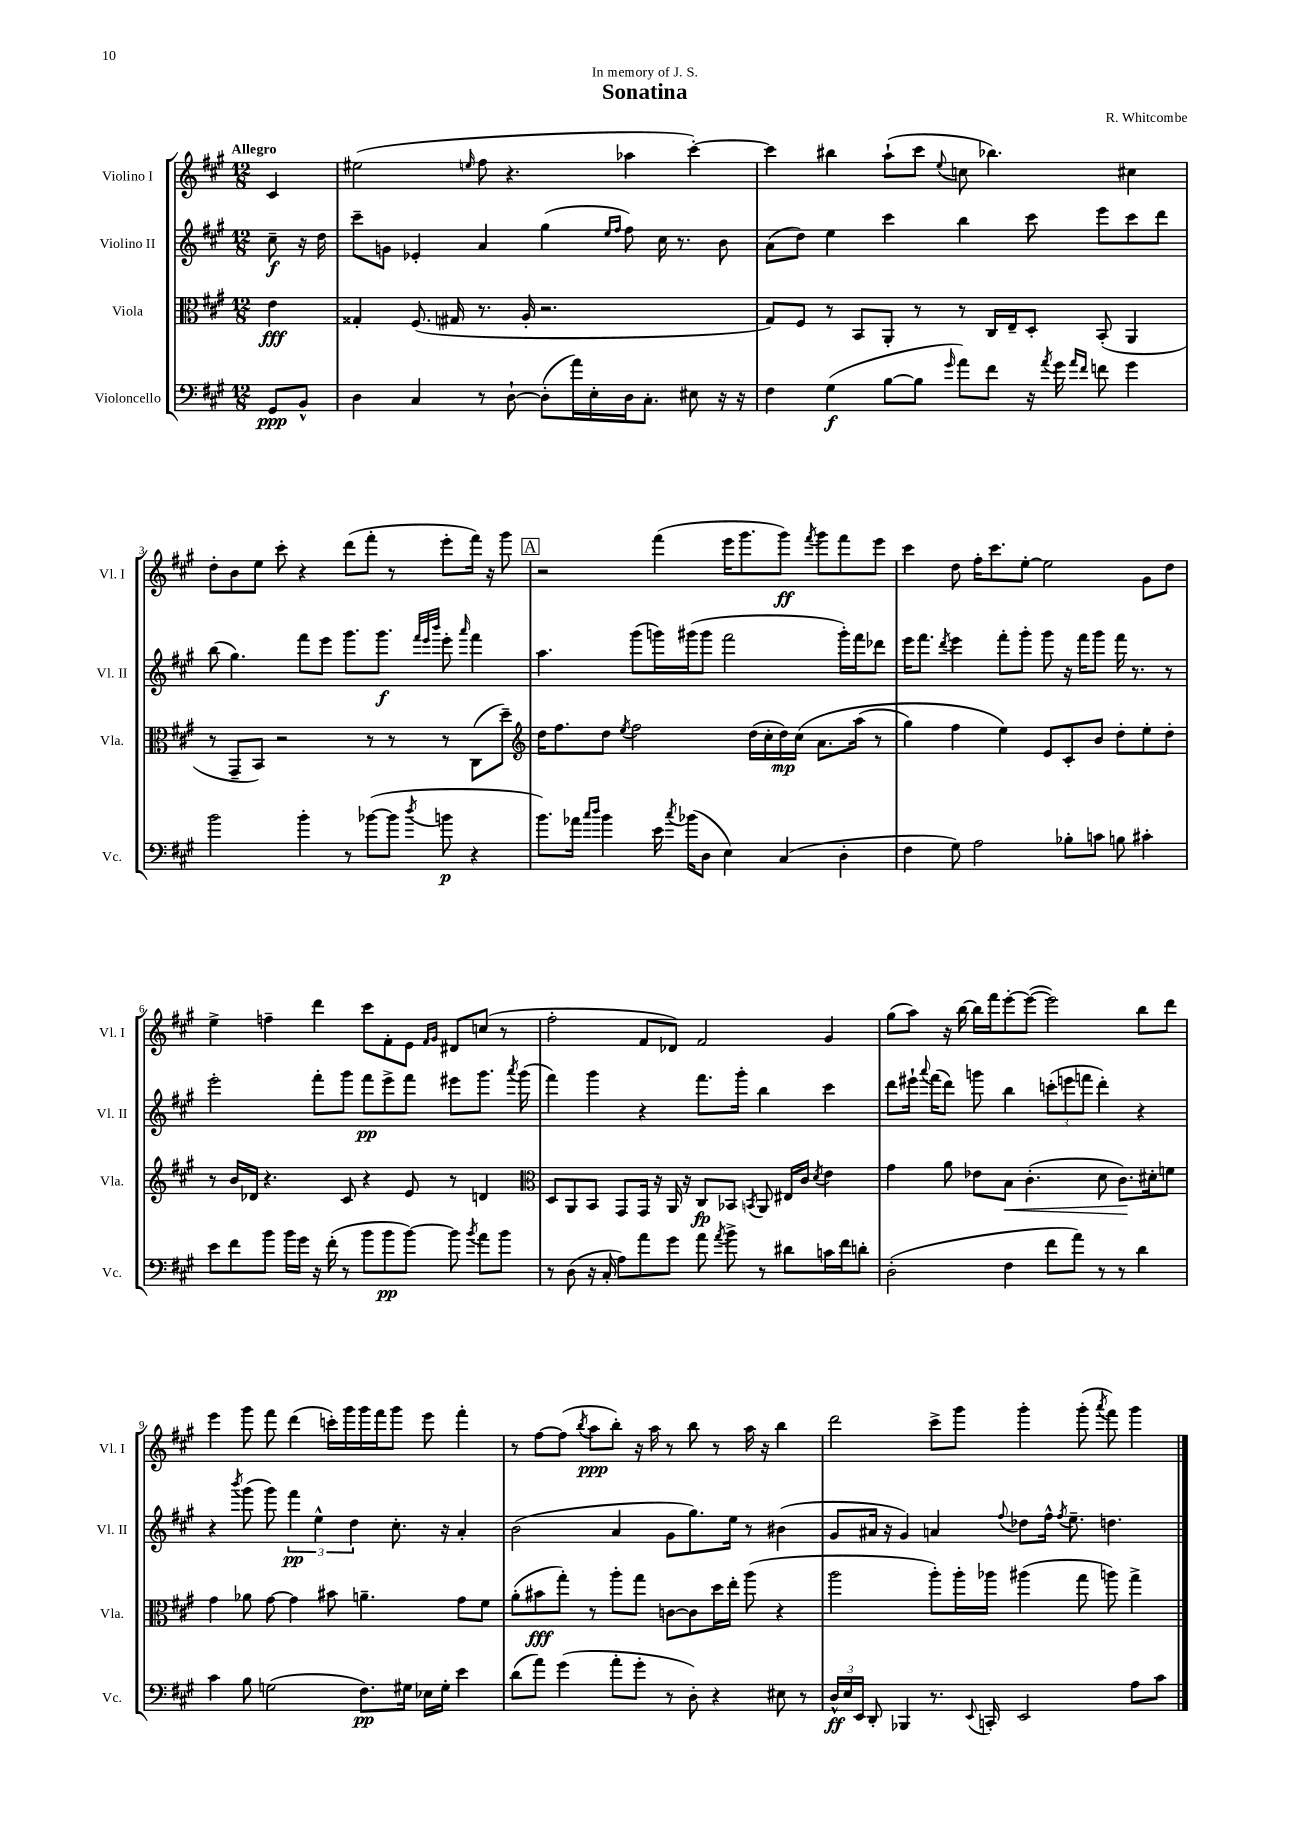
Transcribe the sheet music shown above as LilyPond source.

\header { title = "Sonatina" composer = "R. Whitcombe" dedication = "In memory of J. S." }
<<
\new StaffGroup <<
\new Staff = "s0" \with { instrumentName = "Violino I" shortInstrumentName = "Vl. I" } {
    \clef treble \key a \major \numericTimeSignature \time 12/8 \partial 4 \tempo "Allegro"
    \autoBeamOff cis'4 |
    eis''2( \grace { e''16 } fis''8 r4. aes''4 cis'''4~-.) |
    cis'''4 bis''4 a''8[-!( cis'''8] \appoggiatura { e''8 } c''8 bes''4.) cis''4 |
    d''8[-. b'8 e''8] cis'''8-. r4 d'''8[( fis'''8]-. r8 e'''8[-. fis'''16]) r16 gis'''8 |
    \mark \markup { \box "A" } r2 fis'''4( e'''16[ gis'''8. gis'''8]\ff) \acciaccatura { fis'''8 } gis'''8[ fis'''8 e'''8] |
    cis'''4 d''8 fis''16[-. cis'''8. e''8]~-. e''2 gis'8[ d''8] |
    e''4-> f''4-- d'''4 cis'''8[ fis'8-. e'8] \grace { fis'16[ gis'16] } dis'8[ c''8]( r8 |
    fis''2-. fis'8[ des'8]) fis'2 gis'4 |
    gis''8[( a''8]) r16 b''16~ b''16[ fis'''16 e'''8~-. e'''8]~( e'''2) b''8[ d'''8] |
    e'''4 gis'''8 fis'''8 d'''4( c'''16[-.) gis'''16 gis'''16 fis'''16 gis'''8] e'''8 fis'''4-. |
    r8 fis''8[~ fis''8]( \acciaccatura { b''8 } a''8[\ppp b''8]-.) r16 a''16 r8 b''8 r8 a''16 r16 b''4 |
    d'''2 cis'''8[-> gis'''8] gis'''4-. gis'''8-.( \acciaccatura { a'''8 } fis'''8) gis'''4 \bar "|." |
}
\new Staff = "s1" \with { instrumentName = "Violino II" shortInstrumentName = "Vl. II" } {
    \clef treble \key a \major \numericTimeSignature \time 12/8 \partial 4
    \autoBeamOff cis''8--\f r16 d''16 |
    cis'''8[-- g'8] ees'4-. a'4 gis''4( \grace { e''16[ fis''16] } fis''8) cis''16 r8. b'8 |
    a'8[( d''8]) e''4 cis'''4 b''4 cis'''8 e'''8[ cis'''8 d'''8] |
    b''8( gis''4.) fis'''8[ e'''8] gis'''8.[ gis'''8.]\f \grace { fis'''32[ e'''32 b'''32] } e'''8-. \grace { a'''16 } fis'''4 |
    \mark \markup { \box "A" } a''4. gis'''8[( g'''16) gis'''16( gis'''8] fis'''2 gis'''16[-.) fis'''16 des'''8] |
    e'''16[ fis'''8.] \acciaccatura { d'''8 } e'''4 fis'''8[-. gis'''8]-. gis'''8 r16 fis'''16[ gis'''8] fis'''16 r8. r8 |
    e'''2-. fis'''8[-. gis'''8] fis'''8[\pp e'''8-> fis'''8] eis'''8[ gis'''8.] \acciaccatura { a'''8 } gis'''16( |
    fis'''4) gis'''4 r4 fis'''8.[ gis'''16]-. b''4 cis'''4 |
    d'''8[ eis'''16]-! \appoggiatura { a'''8 } fis'''16[( d'''8]) g'''8 b''4 \tuplet 3/2 { c'''8[-.( e'''8 f'''8] } d'''4-.) r4 |
    r4 \acciaccatura { b'''8 } gis'''8( gis'''8) \tuplet 3/2 { fis'''4\pp e''4-^ d''4 } cis''8.-. r16 a'4-. |
    b'2( a'4 gis'8[ gis''8.) e''16] r8 bis'4( |
    gis'8[ ais'16] r16 gis'4) a'4 \appoggiatura { fis''8 } des''8[ fis''16]-^ \acciaccatura { fis''8 } e''8.-- d''4. \bar "|." |
}
\new Staff = "s2" \with { instrumentName = "Viola" shortInstrumentName = "Vla." } {
    \clef alto \key a \major \numericTimeSignature \time 12/8 \partial 4
    \autoBeamOff e'4\fff |
    gisis4-. fis8.( gis16 r8. a16-. r2. |
    gis8[) fis8] r8 b,8[ a,8]-. r8 r8 cis16[ e16-- d8]-. b,8-.( a,4 |
    r8 gis,8[-- b,8]) r2 r8 r8 r8 cis8[( d''8]--) |
    \mark \markup { \box "A" } \clef treble d''16[ fis''8. d''8] \acciaccatura { e''8 } fis''2 d''16[( cis''16-. d''16\mp) cis''16]\( a'8.[ a''16]( r8 |
    gis''4) fis''4 e''4\) e'8[ cis'8-. b'8] d''8[-. e''8-. d''8]-. |
    r8 b'16[ des'16] r4. cis'8 r4 e'8 r8 d'4 |
    \clef alto d8[ a,8 b,8] gis,8[ gis,16] r16 a,16 r16 cis8[\fp bes,8] \acciaccatura { b,8 } a,8 eis16[ cis'16] \acciaccatura { d'8 } e'4 |
    gis'4 a'8 ees'8[ b8]\< cis'4.-.( d'8 cis'8.[\!) dis'16-. f'8] |
    gis'4 aes'8 gis'8~ gis'4 bis'8 a'4.-- gis'8[ fis'8] |
    a'8[-.( bis'8\fff gis''8]-.) r8 a''8[-. gis''8] c'8[~ c'8 d''16 e''16]-. a''8( r4 |
    a''2 a''8[-.) a''16-. aes''16] ais''4( gis''8 a''8) gis''4-> \bar "|." |
}
\new Staff = "s3" \with { instrumentName = "Violoncello" shortInstrumentName = "Vc." } {
    \clef bass \key a \major \numericTimeSignature \time 12/8 \partial 4
    \autoBeamOff gis,8[\ppp b,8]-^ |
    d4 cis4 r8 d8~-! d8[-.( a'16) e16-. d16 cis8.]-. eis8 r16 r16 |
    fis4 gis4\f( b8[~ b8] \grace { gis'16 } a'8[) fis'8] r16 \acciaccatura { a'8 } gis'16 \grace { a'16[ fis'16] } f'8 gis'4 |
    b'2 b'4-. r8 bes'8[~( bes'8] \acciaccatura { d''8 } b'8\p r4 |
    \mark \markup { \box "A" } b'8.[) aes'16] \grace { cis''16[ d''16] } b'4 e'16 \acciaccatura { cis''8 } bes'16[( d8] e4) cis4( d4-. |
    fis4 gis8) a2 bes8[-. c'8] b8 cis'4-. |
    e'8[ fis'8 b'8] b'16[ gis'16] r16 fis'16-.( r8 b'8[ b'8\pp b'8]~) b'8 \acciaccatura { b'8 } a'8[ b'8] |
    r8 d8( r16 cis16-. a8[) a'8 gis'8] a'8 \acciaccatura { a'8 } b'8-> r8 dis'8[ c'16 fis'16 d'8]-. |
    d2-.( fis4 fis'8[ a'8]) r8 r8 d'4 |
    cis'4 b8 g2( fis8.[\pp) gis16] ees16[ gis16]-. e'4 |
    d'8[( a'8]) gis'4( a'8[-. gis'8]-. r8 d8-.) r4 eis8 r8 |
    \tuplet 3/2 { d16[-^\ff e16 e,16] } d,8-. bes,,4 r8. \appoggiatura { e,8 } c,16-. e,2 a8[ cis'8] \bar "|." |
}
>>
>>
